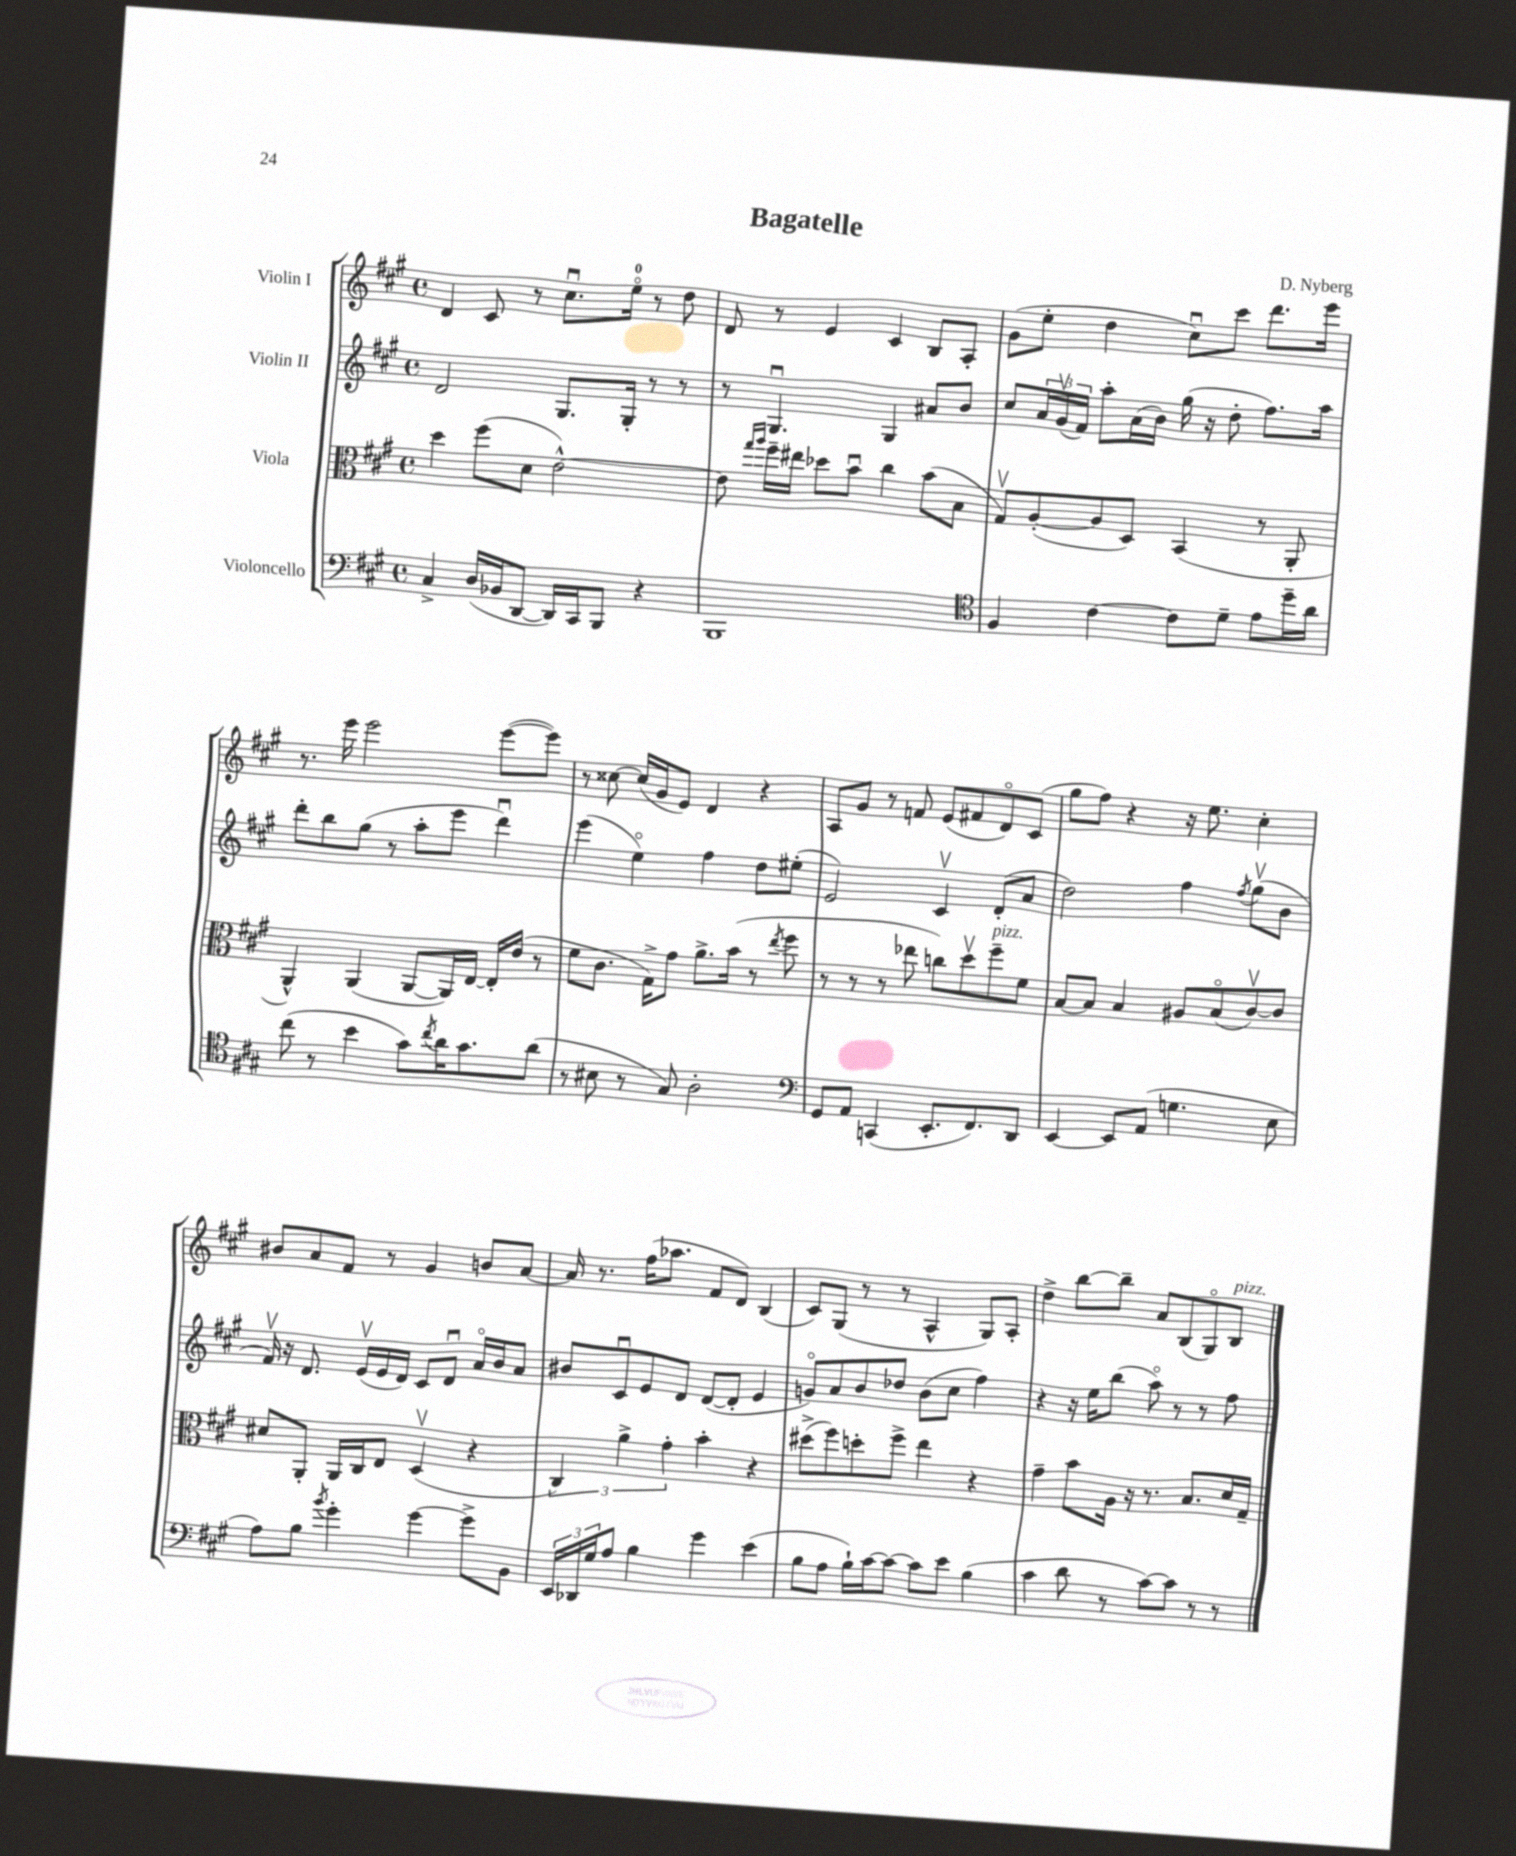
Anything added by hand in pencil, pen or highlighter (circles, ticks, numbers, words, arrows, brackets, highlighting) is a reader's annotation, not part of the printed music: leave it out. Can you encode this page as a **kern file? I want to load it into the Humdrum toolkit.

**kern	**kern	**kern	**kern
*part4	*part3	*part2	*part1
*staff4	*staff3	*staff2	*staff1
*I"Violoncello	*I"Viola	*I"Violin II	*I"Violin I
*clefF4	*clefC3	*clefG2	*clefG2
*k[f#c#g#]	*k[f#c#g#]	*k[f#c#g#]	*k[f#c#g#]
*M4/4	*M4/4	*M4/4	*M4/4
*met(c)	*met(c)	*met(c)	*met(c)
=1	=1	=1	=1
4C#^/	4dd\	2d/	4d/
(16D/LL	(8ff#\L	.	8c#/
16BB-X/J	.	.	.
[8DD/J	8d\J	.	8r
16DD/LL])	[2e^^\)	8.G#/L	8.cc#u\L
16CC#/J	.	.	.
8BBB/J	.	.	.
.	.	16G#'/Jk	16ee\Jk
4r	.	8r	8r
.	.	8r	8dd\
=2	=2	=2	=2
1BBB	8e\]	8r	8d/
.	16qqgg#/LL	.	.
.	16qqaa/JJ	.	.
.	16ff#~\LL	4.G#u/	8r
.	16ee#X\JJ	.	.
.	8dd-X\L	.	4e/
.	8bu\J	.	.
.	4cc#\	4G#/	4c#/
.	(8b\L	8a#X/L	8B/L
.	8B\J	8b/J	8A'/J
=3	=3	=3	=3
*clefC4	*	*	*
4F#/	8G#v/L)	8cc#/L	(8g#\L
.	([8A'/	24a/L	8ee'\J
.	.	(24g#v/	.
.	.	24f#/JJ)	.
[4c#\	8A/]	8aa'\L	4dd\
.	8D/J)	(16a\L	.
.	.	16b\JJ)	.
8c#\L]	(4BB/	(16gg#\	8cc#u\L)
.	.	16r	.
8d~\J	.	8dd'\	8ccc#\J
8e\L	8r	8.ff#\L)	8.ddd\L
16dd~\L	8AA'/	.	.
16a\JJ	.	16aa\Jk	16eee\Jk
!!LO:LB:g=z
=4	=4	=4	=4
(8cc#\	4AA^^/)	8ddd'\L	8.r
8r	.	8bb\	.
.	.	.	16eee\
4b\	(4AA/	(8gg#\J	2eee\
.	.	8r	.
8g#\L)	[8AA/L	8aa'\L	.
8qcc#/	.	.	.
16a\K	16AA/L])	8eee\J	.
8.g#\	[16E/JJ	.	.
.	16E'/LL]	4dddu\)	([8eee\L
.	(16e/JJ	.	.
(8a\J	8r	.	8eee\J])
=5	=5	=5	=5
8r	8f#\L	(4eee\	8r
8B#X\	8.c#\J	.	[8cc##X\
8r	.	4ee\)	(16cc##/LL]
.	16G#^\KL)	.	16g#/J
8G#/)	8g#\J	.	8e/J)
2A'\	8.a^\L	4ff#\	4d/
.	(16b\Jk	.	.
.	8r	8dd\L	4r
.	8qee/	.	.
.	8ff#\	(8ee#X'\J	.
=6	=6	=6	=6
*clefF4	*	*	*
8GG#/L	8r	2e/)	8A/L
8AA/J	8r	.	8g#/J
(4CCn/	8r	.	8r
.	8ee-X\	.	8fn/
8.EE'/L	8ccn\L)	4c#v/	(8e/L
.	8ddv\	.	8f#X/
8.FF#/)	.	.	.
!	!LO:TX:a:i:t=pizz.	!	!
.	8ff#~\	(8d'/L	8d/)
8DD/J	8f#\J	8a/J	(8c#/J
=7	=7	=7	=7
[4EE/	[8B/L	2dd\)	8gg#\L
.	8B/J]	.	8ff#\J)
8EE/L]	4B/	.	4r
(8AA/J	.	.	.
4.Gn\	8A#X/L	4ff#\	16r
.	.	.	8.ee\
.	(8B/	.	.
.	.	8qff#/	.
.	[8c#v/)	(8gg#v\L	4cc#'\
8E\	8c#/J]	8b\J	.
!!LO:LB:g=z
=8	=8	=8	=8
8A\L)	8d#X/L	16f#v/)	8b#X/L
.	.	16r	.
8B\J	8AA'/J	8.d/	8a/
8qb/	.	.	.
4g#'\	16AA/LL	.	8f#/J
.	16C#/J	(16ev/LL	.
.	8E/J	16e/	8r
.	.	16d/JJ)	.
[4g#\	(4Dv/	8c#/L	4g#/
.	.	8du/J	.
8g#^\L]	4r	16a/LL	8bn/L
.	.	16b/J	.
8BB\J	.	8a/J	[8a/J
=9	=9	=9	=9
24EE/LL	6C#/)	8b#X/L	16a/]
24DD-X/	.	.	.
.	.	.	8.r
24G#/J	.	.	.
8A/J	.	8c#u/	.
.	6a^\	.	.
4B\	.	8e/	(16ff#\KL
.	.	.	8.aa-X\J
.	6g#'\	.	.
.	.	8d/J	.
4g#\	4b'\	([8d/L	8f#/L
.	.	8d'/J]	8d/J)
(4e\	4r	4e/	(4B/
=10	=10	=10	=10
8B\L	(8dd#X^\L	8gn/L)	8c#/L)
8A\J	8ff#\)	8a/	(8G#/J
16B`\LL)	8ddn'\	8b/	8r
[16c#\J	.	.	.
8c#\J_	8ff#^\J	8dd-X/J	8r
8c#\L]	4ee\	(8b\L	4A^^/
8e\J	.	8cc#\J	.
(4B\	4r	4ff#\)	8G#/L)
.	.	.	8A'/J
=11	=11	=11	=11
4c#\	4g#~\	4r	4dd^\
8d\	8b\L	16r	[8bb\L
.	.	16ee\KL	.
8r	16A\Jk	(8bb\J	8bb~\J]
.	16r	.	.
[8c#\L)	8.r	8aa\)	8a/L
8c#\J]	.	8r	(8B/
.	8.B/L	.	.
8r	.	8r	8G#/)
!	!	!	!LO:TX:a:i:t=pizz.
8r	16d/L	8ff#\	8B/J
.	16G#~/JJ	.	.
==	==	==	==
*-	*-	*-	*-
